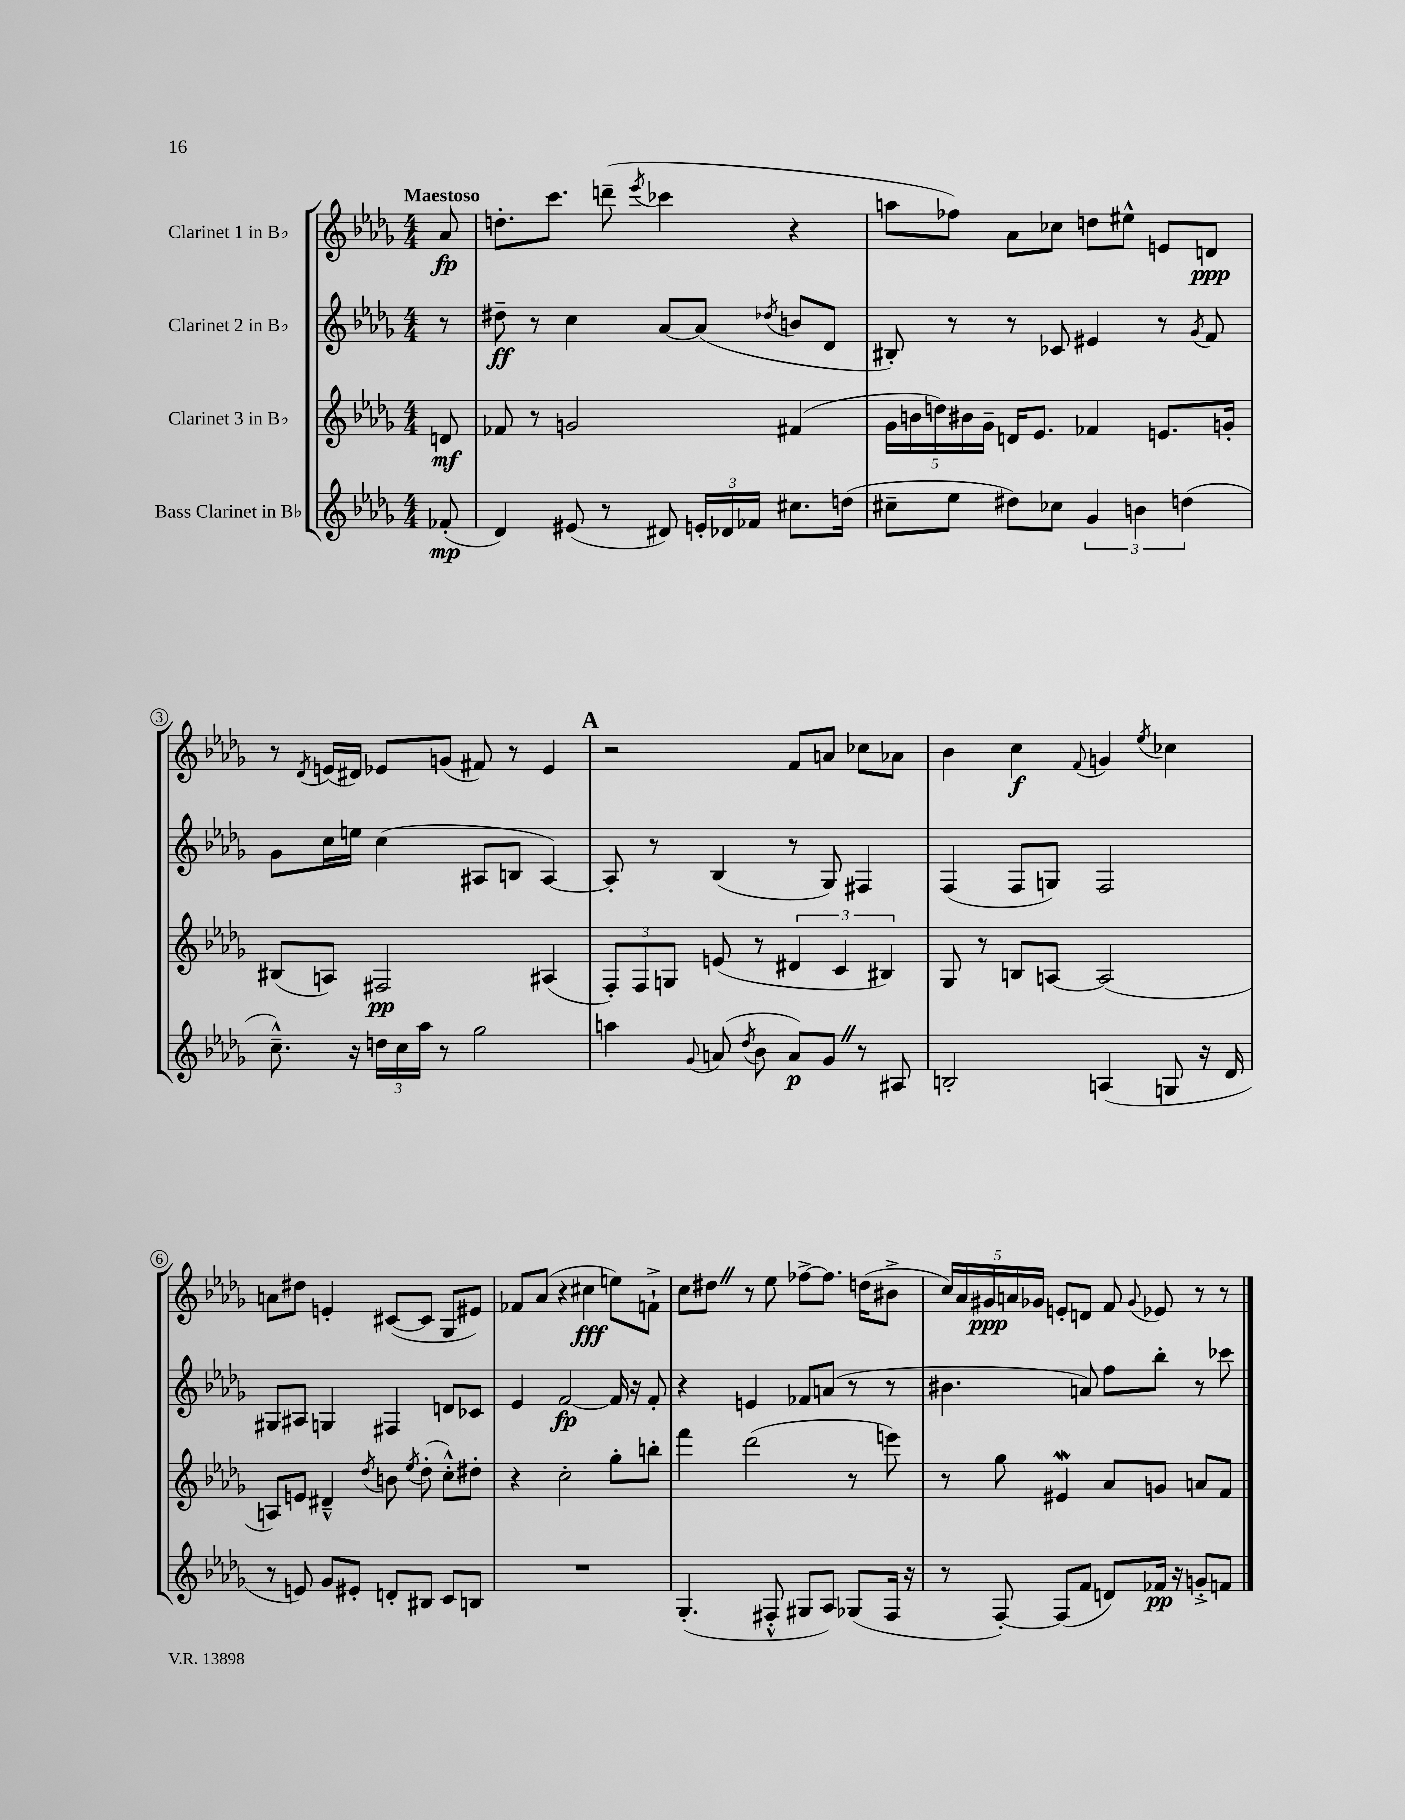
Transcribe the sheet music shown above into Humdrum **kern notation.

**kern	**kern	**kern	**kern
*staff4	*staff3	*staff2	*staff1
*clefG2	*clefG2	*clefG2	*clefG2
*k[b-e-a-d-g-]	*k[b-e-a-d-g-]	*k[b-e-a-d-g-]	*k[b-e-a-d-g-]
*M4/4	*M4/4	*M4/4	*M4/4
(8f-'	8d	8r	8a-
=	=	=	=
4d-)	8f-	8dd#~	8.dd'
.	8r	8r	.
.	.	.	8.ccc
(8e#	2g	4cc	.
8r	.	.	(8ddd~
.	.	.	8qeee-
8d#)	.	[8a-	4ccc-
24e'	.	(8a-]	.
24d-	.	.	.
24f-	.	.	.
.	.	8qdd-	.
8.cc#	(4f#	8b	4r
.	.	8d-	.
(16dd	.	.	.
=	=	=	=
8cc#~	20g-	8B#')	8aa
.	20b	.	.
.	20dd)	.	.
8ee-	.	8r	8ff-)
.	20b#	.	.
.	20g-~	.	.
8dd#)	16d	8r	8a-
.	8.e-	.	.
8cc-	.	8c-	8cc-
6g-	4f-	4e#	8dd
.	.	.	8ee#^^
6b	.	.	.
.	8.e	8r	8e
(6dd	.	.	.
.	.	8qg-	.
.	.	8f	8d
.	16g'	.	.
=	=	=	=
8.cc~^^)	(8B#	8g-	8r
.	.	.	8qd-
.	8A)	16cc	(16e
16r	.	16ee	16d#)
24dd	2F#	(4cc	8e-
24cc	.	.	.
24aa-	.	.	.
8r	.	.	(8g
2gg-	.	8A#	8f#)
.	.	8B	8r
.	(4A#	[4A#)	4e-
=	=	=	=
4aa	12F')	8A#']	2r
.	12F	.	.
.	.	8r	.
.	12G	.	.
8qqg-	.	.	.
(8a	(8e	(4B-	.
8qdd-	.	.	.
8b-	8r	.	.
8a)	6d#	8r	8f
8g-	.	8G-)	8a
.	6c	.	.
8r	.	4F#	8cc-
.	6B#)	.	.
8A#	.	.	8a-
=	=	=	=
2B'	8G-	(4F	4b-
.	8r	.	.
.	8B	8F	4cc
.	[8A	8G)	.
.	.	.	8qqf
(4A	(2A]	2F	4g
.	.	.	8qee-
8G	.	.	4cc-
16r	.	.	.
16d-	.	.	.
=	=	=	=
8r	8A)	8G#	8a
8e)	8e	8A#	8dd#
8g-	4d#~^^	4G	4e'
8e#'	.	.	.
.	8qdd-	.	.
8d'	8b	4F#	([8c#
.	8qee-	.	.
8B#	(8dd-'	.	8c#]
8c	8cc'^^)	8d	8G-
8B	8dd#'	8c-	8e#)
=	=	=	=
1r	4r	4e-	8f-
.	.	.	(8a-
.	2cc'	[2f	4r
.	.	.	4cc#
.	8gg-'	16f]	8ee)
.	.	16r	.
.	8bb'	8f'	8f`^
=	=	=	=
(4.G-'	4fff	4r	8cc
.	.	.	8dd#
.	(2ddd-	4e	8r
8F#'^^	.	.	8ee-
8G#	.	8f-	[8ff-^
8A-)	.	(8a	8.ff-]
(8G-	8r	8r	.
.	.	.	(16dd
16F#	8eee)	8r	8b#^
16r	.	.	.
=	=	=	=
8r	8r	4.b#	20cc)
.	.	.	20a-
.	.	.	20g#
[8F')	8gg-	.	.
.	.	.	20a
.	.	.	20g-
(8F]	4e#	.	8e'
8f	.	8a)	8d
8d)	8a-	8ff	8f
.	.	.	8qqg-
16f-	8g	8bb-'	8e-
16r	.	.	.
8g'^	8a	8r	8r
8f	8f	8ccc-	8r
==	==	==	==
*-	*-	*-	*-
